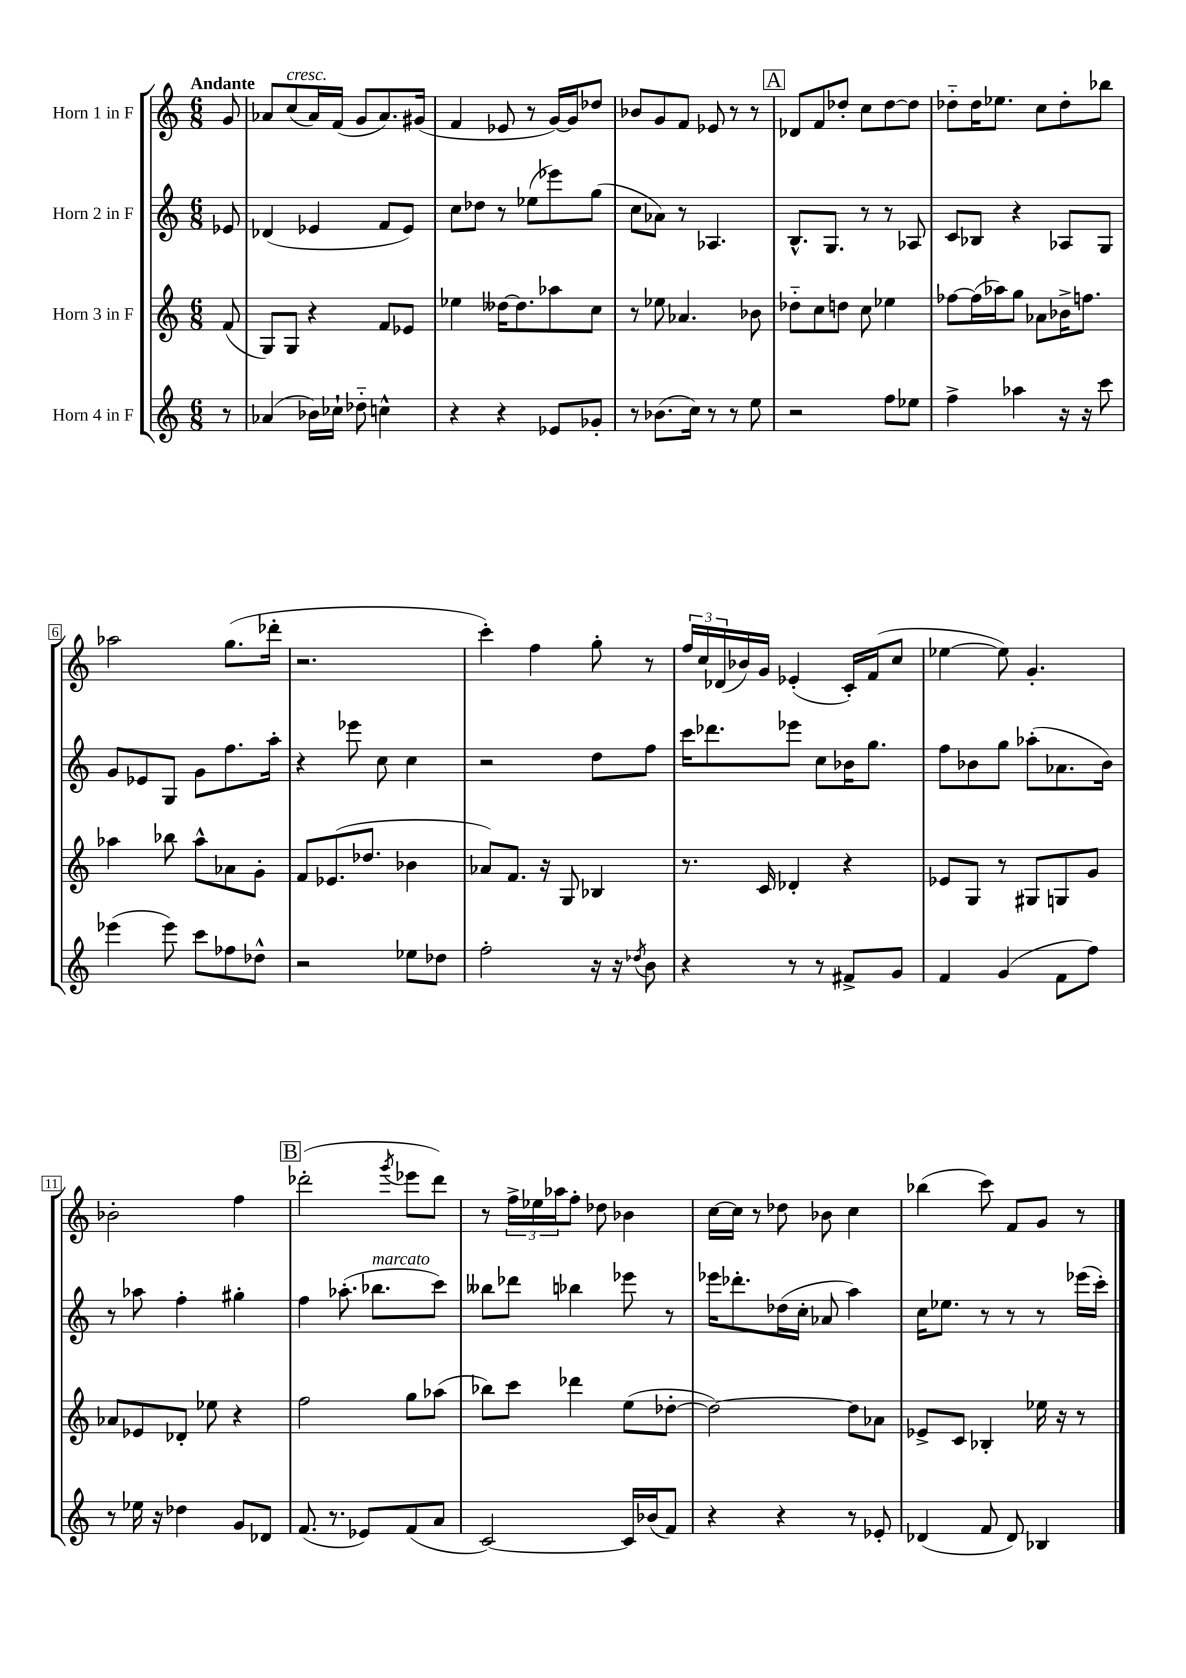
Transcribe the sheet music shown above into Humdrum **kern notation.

**kern	**kern	**kern	**kern
*staff4	*staff3	*staff2	*staff1
*clefG2	*clefG2	*clefG2	*clefG2
*k[]	*k[]	*k[]	*k[]
*M6/8	*M6/8	*M6/8	*M6/8
8r	(8f	8e-	8g
=	=	=	=
(4a-	8G)	(4d-	8a-
.	8G	.	(8cc
16b-)	4r	4e-	16a-)
16cc-`	.	.	(16f
8dd-'~	.	.	8g
4cc^^	8f	8f	8.a-)
.	8e-	8e-)	.
.	.	.	(16g#
=	=	=	=
4r	4ee-	8cc	4f
.	.	8dd-	.
4r	[16dd--	8r	8e-
.	8.dd--]	.	.
.	.	(8ee-	8r
8e-	8aa-	8eee-)	[16g)
.	.	.	16g]
8g-'	8cc	(8gg	8dd-
=	=	=	=
8r	8r	8cc	8b-
(8.b-	8ee-	8a-)	8g
.	4.a-	8r	8f
16cc)	.	.	.
8r	.	4.A-	8e-
8r	.	.	8r
8ee	8b-	.	8r
=	=	=	=
2r	8dd-'~	8.B^^	8d-
.	8cc	.	8f
.	.	8.G	.
.	8dd	.	8dd-'
.	8cc	8r	8cc
8ff	4ee-	8r	[8dd-
8ee-	.	8A-	8dd-]
=	=	=	=
4ff^	[8ff-	8c	8dd-'~
.	(16ff-]	8B-	16dd-
.	16aa-)	.	8.ee-
4aa-	8gg	4r	.
.	8a-	.	8cc
16r	16b-^	8A-	8dd-'
16r	8.ff	.	.
8ccc	.	8G	8bb-
=	=	=	=
(4eee-	4aa-	8g	2aa-
.	.	8e-	.
8eee-)	8bb-	8G	.
8ccc	8aa-^^	8g	.
8ff-	8a-	8.ff	(8.gg
8dd-^^	8g'	.	.
.	.	16aa'	16ddd-'
=	=	=	=
2r	8f	4r	2.r
.	(8.e-	.	.
.	.	8eee-	.
.	8.dd-	.	.
.	.	8cc	.
8ee-	4b-	4cc	.
8dd-	.	.	.
=	=	=	=
2ff'	8a-)	2r	4ccc')
.	8.f	.	.
.	.	.	4ff
.	16r	.	.
.	8G	.	.
16r	4B-	8dd	8gg'
16r	.	.	.
8qdd-	.	.	.
8b	.	8ff	8r
=	=	=	=
4r	8.r	16ccc	24ff
.	.	.	24cc
.	.	8.ddd-	.
.	.	.	(24d-
.	.	.	16b-)
.	16c	.	16g
8r	4d-'	8eee-	(4e-'
8r	.	8cc	.
8f#^	4r	16b-	16c')
.	.	8.gg	(16f
8g	.	.	8cc
=	=	=	=
4f	8e-	8ff	[4ee-
.	8G	8b-	.
(4g	8r	8gg	8ee-])
.	8G#	(8aa-'	4.g'
8f	8G	8.a-	.
8ff)	8g	.	.
.	.	16b-)	.
=	=	=	=
8r	8a-	8r	2b-'
16ee-	8e-	8aa-	.
16r	.	.	.
4dd-	8d-'	4ff'	.
.	8ee-	.	.
8g	4r	4gg#'	4ff
8d-	.	.	.
=	=	=	=
(8.f	2ff	4ff	(2ddd-'
8.r	.	.	.
.	.	(8.aa-'	.
8e-)	.	.	.
.	.	8.bb-	.
.	.	.	8qggg
(8f	8gg	.	8eee-
8a	(8aa-	8ccc)	8ddd-)
=	=	=	=
[2c)	8bb-)	8bb--	8r
.	8ccc	8ddd-	24ff^
.	.	.	24ee-
.	.	.	24aa-
.	4ddd-	4bb-	8ff'
.	.	.	8dd-
16c]	(8ee	8eee-	4b-
(16b-	.	.	.
8f)	[8dd-'	8r	.
=	=	=	=
4r	2dd-_)	16eee-	[16cc
.	.	8.ddd-'	16cc]
.	.	.	8r
4r	.	(16dd-	8dd-
.	.	16cc'	.
.	.	8a-	8b-
8r	8dd-]	4aa)	4cc
8e-'	8a-	.	.
=	=	=	=
(4d-	8e-^	16cc	(4bb-
.	.	8.ee-	.
.	8c	.	.
8f	4B-'	8r	8ccc)
8d-)	.	8r	8f
4B-	16ee-	8r	8g
.	16r	.	.
.	8r	(16eee-	8r
.	.	16ccc')	.
==	==	==	==
*-	*-	*-	*-
